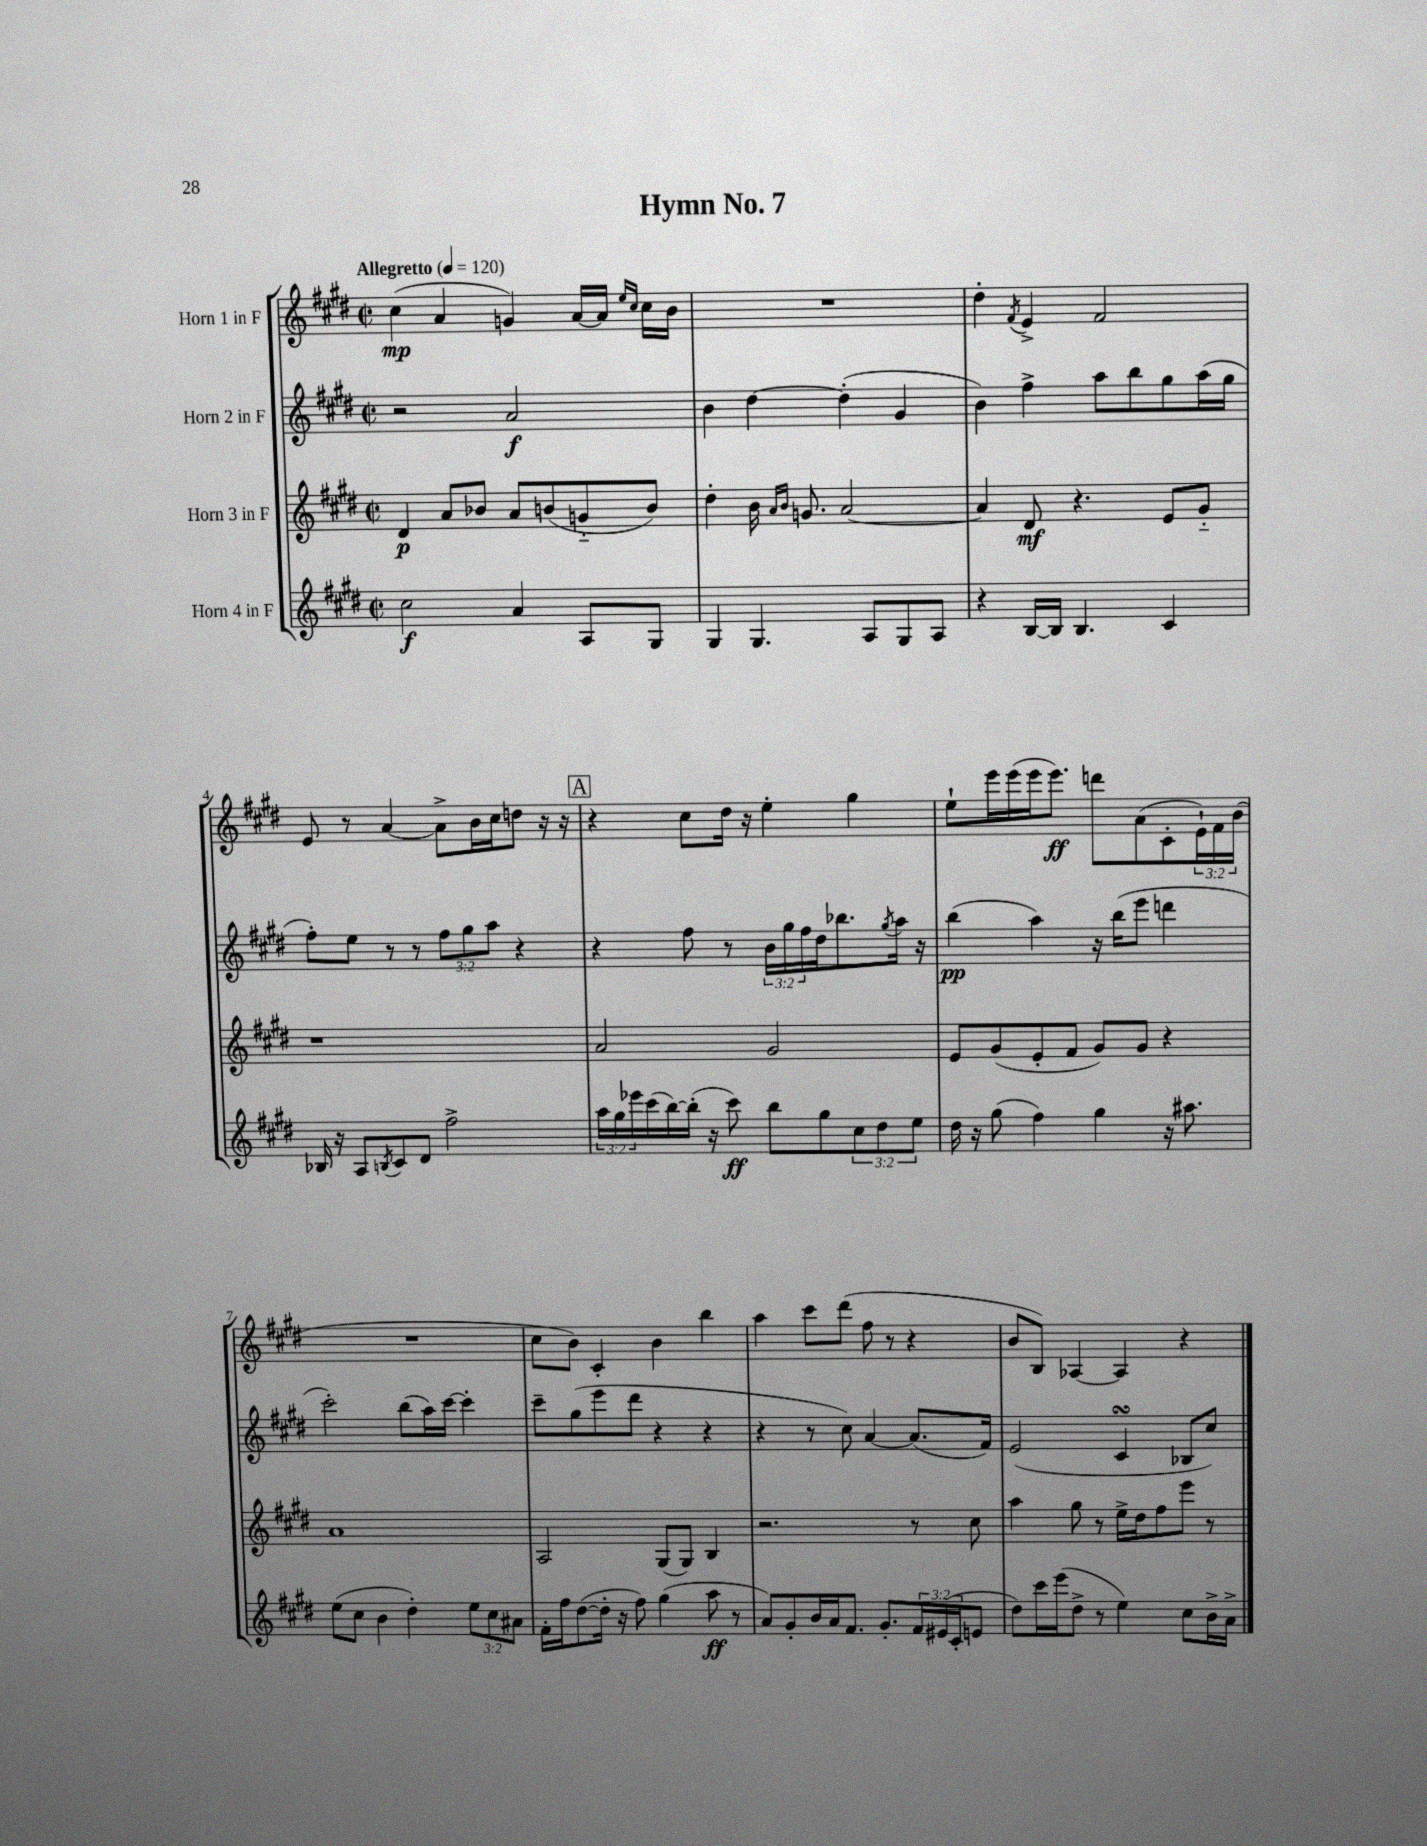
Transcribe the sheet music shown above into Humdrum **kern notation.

**kern	**dynam	**kern	**dynam	**kern	**dynam	**kern	**dynam
*part4	*part4	*part3	*part3	*part2	*part2	*part1	*part1
*staff4	*staff4	*staff3	*staff3	*staff2	*staff2	*staff1	*staff1
*I"Horn 4 in F	*	*I"Horn 3 in F	*	*I"Horn 2 in F	*	*I"Horn 1 in F	*
*clefG2	*	*clefG2	*	*clefG2	*	*clefG2	*
*k[f#c#g#d#]	*	*k[f#c#g#d#]	*	*k[f#c#g#d#]	*	*k[f#c#g#d#]	*
*M2/2	*	*M2/2	*	*M2/2	*	*M2/2	*
*met(c|)	*	*met(c|)	*	*met(c|)	*	*met(c|)	*
*MM120	*	*MM120	*	*MM120	*	*MM120	*
=1	=1	=1	=1	=1	=1	=1	=1
!	!	!	!	!	!	!LO:TX:a:B:t=Allegretto	!
2cc#\	f	4d#/	p	2r	.	(4cc#\	mp
.	.	8a/L	.	.	.	4a/	.
.	.	8b-X/J	.	.	.	.	.
4a/	.	8a/L	.	2a/	f	4gn/)	.
.	.	(8bn/	.	.	.	.	.
8A/L	.	8gn/	.	.	.	[16a/LL	.
.	.	.	.	.	.	16a/JJ]	.
.	.	.	.	.	.	16qqee/LL	.
.	.	.	.	.	.	16qqcc#/JJ	.
8G#/J	.	8b/J)	.	.	.	16cc#\LL	.
.	.	.	.	.	.	16b\JJ	.
=2	=2	=2	=2	=2	=2	=2	=2
4G#/	.	4dd#'\	.	4b\	.	1r	.
4.G#/	.	16b\	.	[4dd#\	.	.	.
.	.	16qqa/LL	.	.	.	.	.
.	.	16qqb/JJ	.	.	.	.	.
.	.	8.gn/	.	.	.	.	.
.	.	[2a/	.	(4dd#'\]	.	.	.
8A/L	.	.	.	.	.	.	.
8G#/	.	.	.	4g#/	.	.	.
8A/J	.	.	.	.	.	.	.
=3	=3	=3	=3	=3	=3	=3	=3
4r	.	4a/]	.	4b\)	.	4dd#'\	.
.	.	.	.	.	.	8qf#/	.
[16B/LL	.	8d#/	mf	4ff#^\	.	4e^/	.
16B/JJ]	.	.	.	.	.	.	.
4.B/	.	4.r	.	.	.	.	.
.	.	.	.	8aa\L	.	2f#/	.
.	.	.	.	8bb\	.	.	.
4c#/	.	8e/L	.	8gg#\	.	.	.
.	.	8g#/J	.	(16aa\L	.	.	.
.	.	.	.	16gg#\JJ	.	.	.
!!LO:LB:g=z
=4	=4	=4	=4	=4	=4	=4	=4
16B-X/	.	1r	.	8ff#'\L)	.	8e/	.
16r	.	.	.	.	.	.	.
8A/L	.	.	.	8ee\J	.	8r	.
8qBn/	.	.	.	.	.	.	.
8c#/	.	.	.	8r	.	[4a/	.
8d#/J	.	.	.	8r	.	.	.
2ff#^\	.	.	.	12ff#\L	.	8a^\L]	.
.	.	.	.	12gg#\	.	.	.
.	.	.	.	.	.	16b\L	.
.	.	.	.	12aa\J	.	.	.
.	.	.	.	.	.	16cc#\J	.
.	.	.	.	4r	.	8ddn\J	.
.	.	.	.	.	.	16r	.
.	.	.	.	.	.	16r	.
!!LO:REH:place=s1:t=A
=5	=5	=5	=5	=5	=5	=5	=5
24aa\LL	.	2a/	.	4r	.	4r	.
24gg#\	.	.	.	.	.	.	.
24eee-X\	.	.	.	.	.	.	.
(16ccc#\	.	.	.	.	.	.	.
[16bb\)	.	.	.	.	.	.	.
(16bb'\JJ]	.	.	.	8ff#\	.	8cc#\L	.
16r	.	.	.	.	.	.	.
8ccc#\)	ff	.	.	8r	.	16dd#\Jk	.
.	.	.	.	.	.	16r	.
8bb\L	.	2g#/	.	24b\LL	.	4ee'\	.
.	.	.	.	24gg#\	.	.	.
.	.	.	.	24ff#\	.	.	.
8gg#\	.	.	.	16dd#\J	.	.	.
.	.	.	.	8.bb-X\	.	.	.
12cc#\	.	.	.	.	.	4gg#\	.
12dd#\	.	.	.	.	.	.	.
.	.	.	.	8qgg#/	.	.	.
.	.	.	.	16aa\Jk	.	.	.
12ee\J	.	.	.	.	.	.	.
.	.	.	.	16r	.	.	.
=6	=6	=6	=6	=6	=6	=6	=6
16dd#\	.	8e/L	.	(4bb\	pp	8ee`\L	.
16r	.	.	.	.	.	.	.
(8gg#\	.	(8g#/	.	.	.	16eee\L	.
.	.	.	.	.	.	(16eee\	.
4ff#\)	.	8e'/	.	4aa\)	.	16eee\J	.
.	.	.	.	.	.	8.eee\J)	ff
.	.	8f#/J	.	.	.	.	.
4gg#\	.	8g#/L)	.	16r	.	8dddn\L	.
.	.	.	.	(16bb\KL	.	.	.
.	.	8g#/J	.	8eee\J	.	(8a\	.
16r	.	4r	.	4dddn\	.	8c#'\	.
8.aa#X\	.	.	.	.	.	.	.
.	.	.	.	.	.	24e`\L)	.
.	.	.	.	.	.	24f#\	.
.	.	.	.	.	.	(24b\JJ	.
!!LO:LB:g=z
=7	=7	=7	=7	=7	=7	=7	=7
(8ee\L	.	1a	.	2ccc#'\)	.	1r	.
8cc#\J	.	.	.	.	.	.	.
4b\	.	.	.	.	.	.	.
4dd#'\)	.	.	.	(8bb\L	.	.	.
.	.	.	.	16aa\L)	.	.	.
.	.	.	.	[16ccc#\JJ	.	.	.
12ee\L	.	.	.	4ccc#'\]	.	.	.
12cc#\	.	.	.	.	.	.	.
12a#X\J	.	.	.	.	.	.	.
=8	=8	=8	=8	=8	=8	=8	=8
16f#'\LL	.	2A/	.	8ccc#~\L	.	8cc#\L	.
16ff#\J	.	.	.	.	.	.	.
([8dd#\	.	.	.	(8gg#\	.	8b\J)	.
16dd#'\Jk]	.	.	.	8eee\	.	4c#'/	.
16r	.	.	.	.	.	.	.
8ff#\)	.	.	.	8ddd#\J	.	.	.
(4gg#\	.	(8G#/L	.	4r	.	4b\	.
.	.	8G#/J)	.	.	.	.	.
8aa\	ff	4B/	.	4r	.	4bb\	.
8r	.	.	.	.	.	.	.
=9	=9	=9	=9	=9	=9	=9	=9
8a/L)	.	2.r	.	4r	.	4aa\	.
8g#'/	.	.	.	.	.	.	.
16b/L	.	.	.	8r	.	8ccc#\L	.
16a/J	.	.	.	.	.	.	.
8.f#/J	.	.	.	8cc#\)	.	(8ddd#\J	.
.	.	.	.	[4a/	.	8ff#\	.
8.g#'/L	.	.	.	.	.	.	.
.	.	.	.	.	.	8r	.
24f#/L	.	8r	.	(8.a/L]	.	4r	.
(24e#X/	.	.	.	.	.	.	.
24c#'/J	.	.	.	.	.	.	.
8en/J	.	8cc#\	.	.	.	.	.
.	.	.	.	16f#/Jk)	.	.	.
=10	=10	=10	=10	=10	=10	=10	=10
8dd#\L)	.	4aa\	.	(2e/	.	8b/L	.
16ccc#\L	.	.	.	.	.	8B/J)	.
(16eee\J	.	.	.	.	.	.	.
8dd#^\J	.	8gg#\	.	.	.	[4A-X/	.
8r	.	8r	.	.	.	.	.
4ee\)	.	16ee^\LL	.	4c#sSSS/	.	4A-/]	.
.	.	16dd#\J	.	.	.	.	.
.	.	8ff#\	.	.	.	.	.
8cc#\L	.	8eee\J	.	8B-X/L	.	4r	.
16b^\L	.	8r	.	8cc#/J)	.	.	.
16a^\JJ	.	.	.	.	.	.	.
==	==	==	==	==	==	==	==
*-	*-	*-	*-	*-	*-	*-	*-
